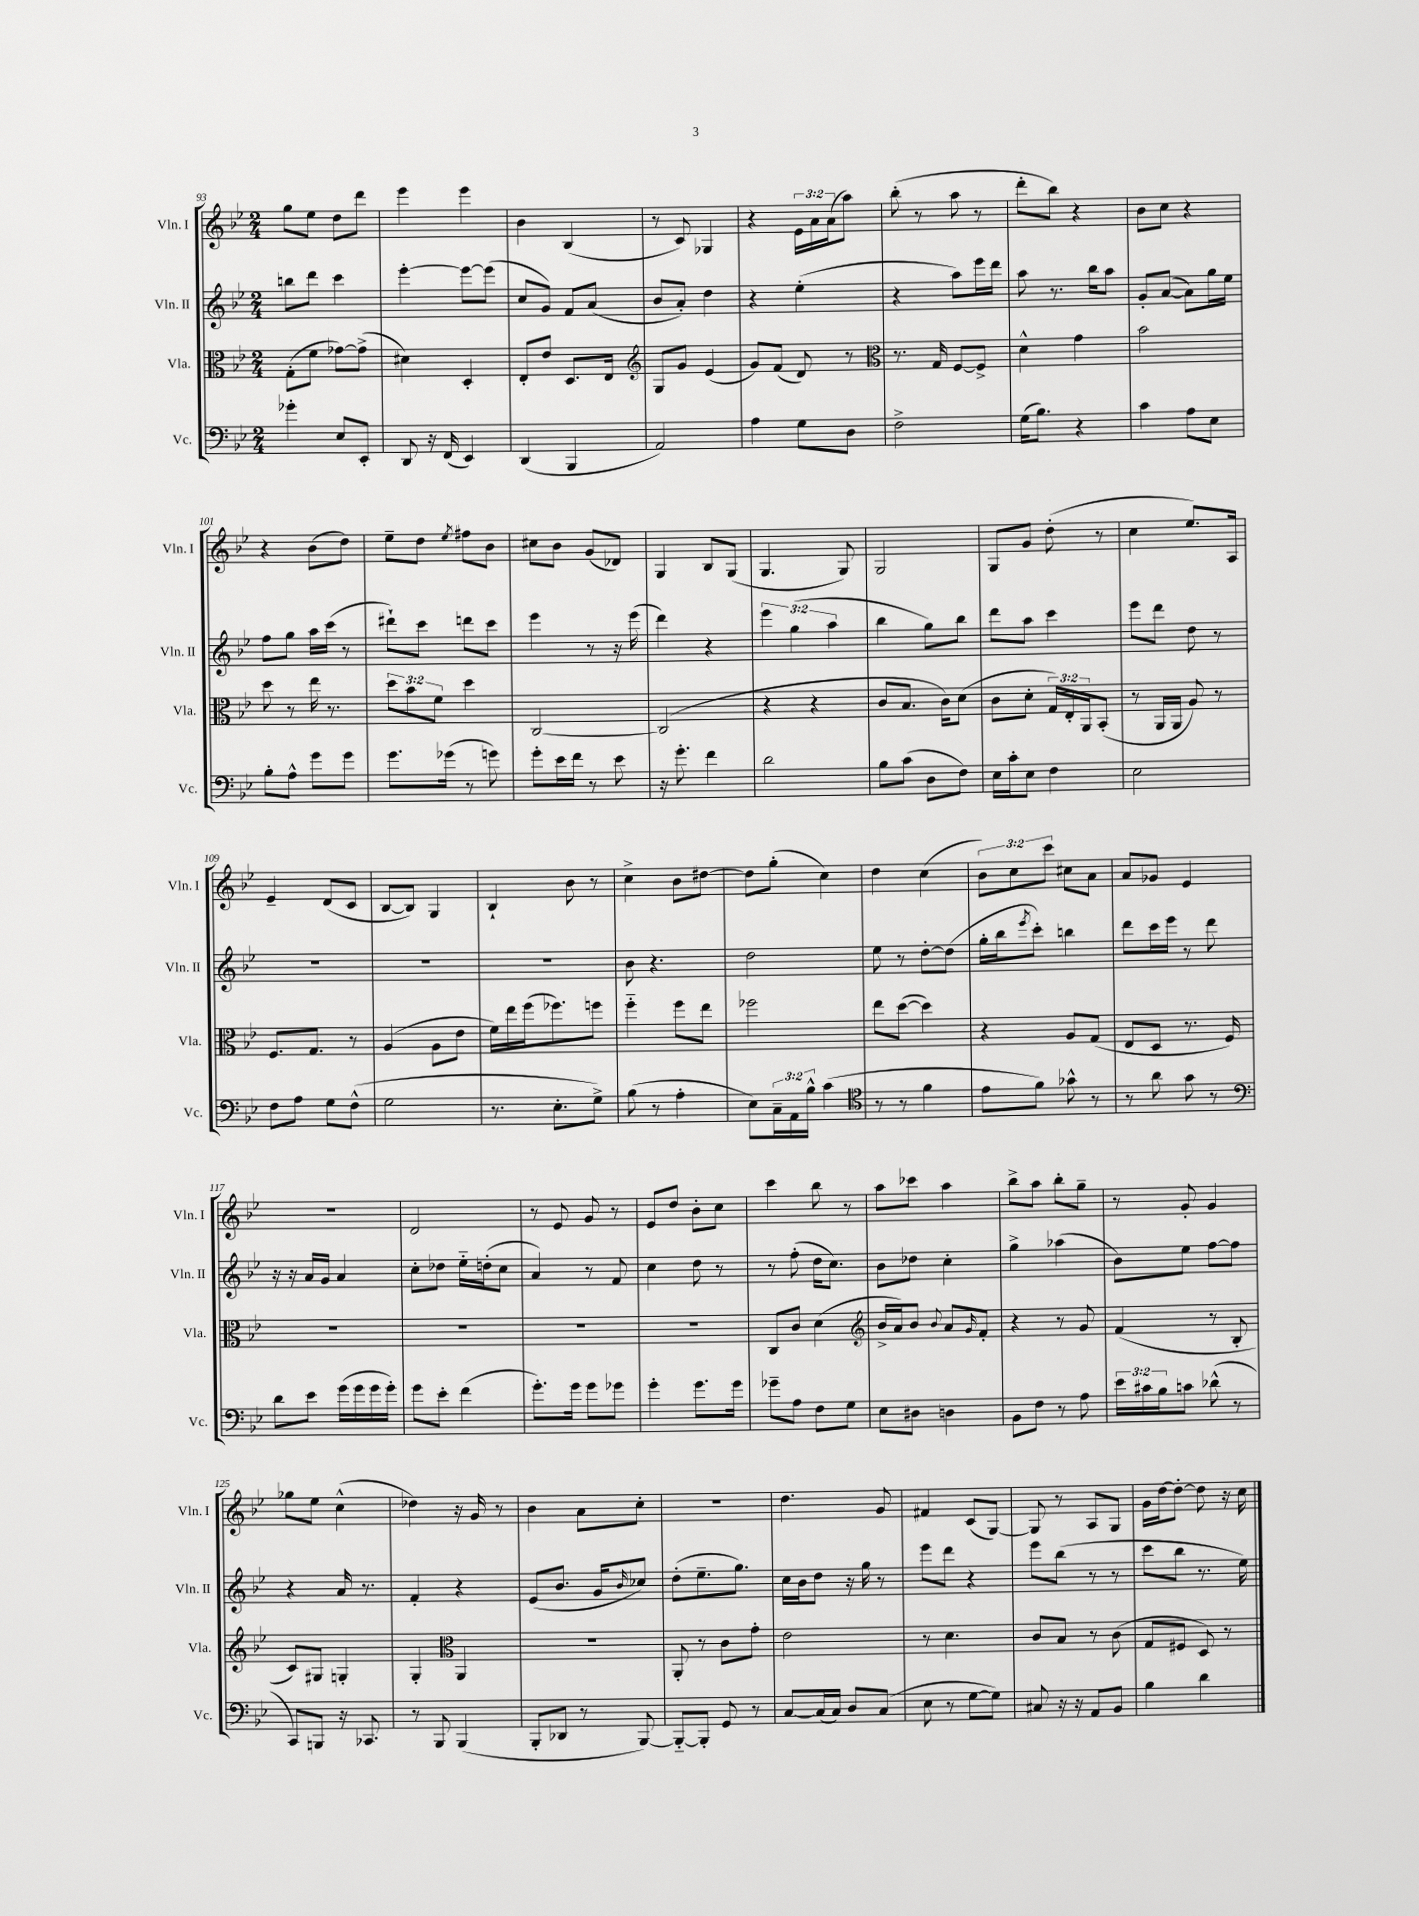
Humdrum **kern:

**kern	**kern	**kern	**kern
*staff4	*staff3	*staff2	*staff1
*clefF4	*clefC3	*clefG2	*clefG2
*k[b-e-]	*k[b-e-]	*k[b-e-]	*k[b-e-]
*M2/4	*M2/4	*M2/4	*M2/4
4g-'	(8G'	8bb	8gg
.	8f	8ddd	8ee-
8E-	[8g-)	4ccc	8dd
8EE-'	(8g-^]	.	8ddd
=	=	=	=
8DD	4d#)	[4eee-'	4eee-
16r	.	.	.
(16FF	.	.	.
4EE-)	4D'	8eee-_	4eee-
.	.	(8eee-]	.
=	=	=	=
(4DD	8E-'	8cc	4b-
.	8e-	8g)	.
4BBB-	8.D	8f	(4B-
.	.	(8a	.
.	16E-	.	.
=	=	=	=
*	*clefG2	*	*
2AA)	8G	8b-	8r
.	8g	8a')	8c)
.	(4e-	4dd	4G-
=	=	=	=
4A	8g)	4r	4r
.	(8f	.	.
8G	8d)	(4ee-'	24e-
.	.	.	24a
.	.	.	(24a
8D	8r	.	8aa)
=	=	=	=
*	*clefC3	*	*
2F^	8.r	4r	(8bb-'
.	.	.	8r
.	16G	.	.
.	[8F	8aa)	8aa
.	8F^]	16eee-	8r
.	.	16ddd	.
=	=	=	=
(16G	4d^^	8aa	8ddd'
8.B-)	.	.	.
.	.	8.r	8bb-)
4r	4g	.	4r
.	.	16bb-	.
.	.	8aa	.
=	=	=	=
4c	2b-	8g'	8b-
.	.	([8a	8cc
8A	.	8a])	4r
8E-	.	16gg	.
.	.	16ee-	.
=	=	=	=
8B-'	8dd	8ff	4r
8A^^	8r	8gg	.
8g	16ee-	16aa	(8b-
.	8.r	(16ccc	.
8g	.	8r	8dd)
=	=	=	=
8.g	12dd	8ddd#`)	8ee-~
.	12b-	.	.
.	.	8ccc	8dd
.	12f	.	.
(16g-	.	.	.
.	.	.	8qee-
8r	4dd	8ddd	8ff#
8g)	.	8ccc	8b-
=	=	=	=
8g'	[2C	4eee-	8cc#
16e-	.	.	8b-
16f	.	.	.
8r	.	8r	(8g
8e-	.	16r	8d-)
.	.	(16eee-	.
=	=	=	=
16r	(2C]	4ddd)	4G
8.g'	.	.	.
4f	.	4r	8B-
.	.	.	(8G
=	=	=	=
2d	4r	6eee-	4.G
.	.	(6gg	.
.	4r	.	.
.	.	6aa	.
.	.	.	8G)
=	=	=	=
8B-	8c	4bb-	2G
(8c	8.B-	.	.
8D	.	8gg)	.
.	16c)	.	.
8F)	(8d	8bb-	.
=	=	=	=
16E-	8c	8ddd	8G
16c'	.	.	.
8E-	8d'	8aa	8g
4F	24G)	4ccc	(8dd'
.	24E-'	.	.
.	24AA	.	.
.	(8BB-'	.	8r
=	=	=	=
2E-	8r	8eee-	4cc
.	16AA	8ddd	.
.	16AA	.	.
.	8A)	8dd	8.ee-)
.	8r	8r	.
.	.	.	16A
=	=	=	=
8F	8.F	2r	4e-~
8A	.	.	.
.	8.G	.	.
8G	.	.	(8d
(8F^^	8r	.	8c
=	=	=	=
2G	(4A	2r	[8B-
.	.	.	8B-])
.	8A	.	4G
.	8e-	.	.
=	=	=	=
8.r	16f)	2r	4B-`
.	16ee-	.	.
.	(16ff	.	.
8.E-'	8.ff-)	.	.
.	.	.	8b-
8G^)	8ff	.	8r
=	=	=	=
(8B-	4ff'~	8b-	4cc^
8r	.	4.r	.
4A'	8ff	.	8b-
.	8ee-	.	[8dd#
=	=	=	=
8E-)	2ff-	2dd	8dd#]
24C~	.	.	(8gg'
24AA	.	.	.
24B-^^	.	.	.
(4c	.	.	4cc)
=	=	=	=
*clefC4	*	*	*
8r	8ee-	8ee-	4dd
8r	([8dd	8r	.
4f	4dd])	[8dd'	(4cc
.	.	(8dd]	.
=	=	=	=
8e-	4r	16gg'	12b-)
.	.	16bb-	.
.	.	.	12cc
.	.	8qeee-	.
8f)	.	8ccc')	.
.	.	.	12ccc
8g-^^	8A	4bb	8cc#
8r	(8G	.	8a
=	=	=	=
8r	8E-	8ddd	8a
8a	8D	16ccc	8g-
.	.	16eee-	.
8g	8.r	8r	4e-
8r	.	8ddd	.
.	16F)	.	.
=	=	=	=
*clefF4	*	*	*
8d	2r	16r	2r
.	.	16r	.
8e-	.	16a	.
.	.	16g	.
(16g	.	4a	.
16g	.	.	.
16g	.	.	.
16g')	.	.	.
=	=	=	=
8g	2r	8cc'	2d
8e-'	.	8dd-	.
(4f	.	16ee-'~	.
.	.	(16dd'	.
.	.	8cc	.
=	=	=	=
8.g')	2r	4a)	8r
.	.	.	8e-
16g	.	.	.
8g	.	8r	8g
8g-	.	8f	8r
=	=	=	=
4g'	2r	4cc	8e-
.	.	.	8dd
8.g	.	8dd	8b-'
.	.	8r	8cc
16g	.	.	.
=	=	=	=
8g-~	8C	8r	4ccc
8A	8c	(8ff'	.
8F	(4d	16dd	8bb-
.	.	8.cc)	.
8G	.	.	8r
=	=	=	=
*	*clefG2	*	*
8E-	16b-^	8b-	8aa
.	16a)	.	.
8D#	8b-	8dd-	8ccc-
.	8qqb-	.	.
4D	8a	4cc'	4aa
.	16qqg	.	.
.	8f'	.	.
=	=	=	=
8BB-	4r	4gg^	8bb-^
8F	.	.	8aa
8r	8r	(4aa-	8bb-'
8A	8g	.	8gg~
=	=	=	=
24e-	(4f	8b-)	8r
24c#	.	.	.
24B-	.	.	.
8c	.	8ee-	8g'
(8d-^^	8r	[8ff	4g
8r	8B-'	8ff]	.
=	=	=	=
8CC)	8c)	4r	8gg-
8BBB	8G#	.	8ee-
16r	4G'	16a	(4cc^^
8.CC-	.	8.r	.
=	=	=	=
8r	4G'	4f'	4dd-)
8BBB-	.	.	.
*	*clefC3	*	*
(4BBB-	4AA	4r	16r
.	.	.	16g
.	.	.	8r
=	=	=	=
8BBB-'	2r	(8e-	4b-
8DD-	.	8.b-	.
8r	.	.	8a
.	.	16g	.
.	.	16qqb-	.
[8BBB-)	.	8cc-)	8cc'
=	=	=	=
8BBB-'~_	8AA'	(8dd'	2r
8BBB-']	8r	8.ee-~	.
8GG	8c	.	.
.	.	8.gg)	.
8r	8g'	.	.
=	=	=	=
[8C	2e-	16cc	4.dd
.	.	16b-	.
(16C]	.	8dd	.
16C)	.	.	.
8D	.	16r	.
.	.	16gg	.
(8C	.	8r	8g
=	=	=	=
8E-	8r	8eee-	4f#
8r	4.d	8ddd	.
[8G	.	4r	(8c
8G])	.	.	[8G)
=	=	=	=
8C#	8c	8eee-	8G]
16r	8B-	(8bb-	8r
16r	.	.	.
8AA	8r	8r	8A
8BB-	(8c	8r	8G
=	=	=	=
4B-	8G	8ccc	16g
.	.	.	[16dd
.	8F#	8bb-	8dd'_
4d	8D)	8.r	8dd]
.	8r	.	16r
.	.	16ee-)	16cc
==	==	==	==
*-	*-	*-	*-
